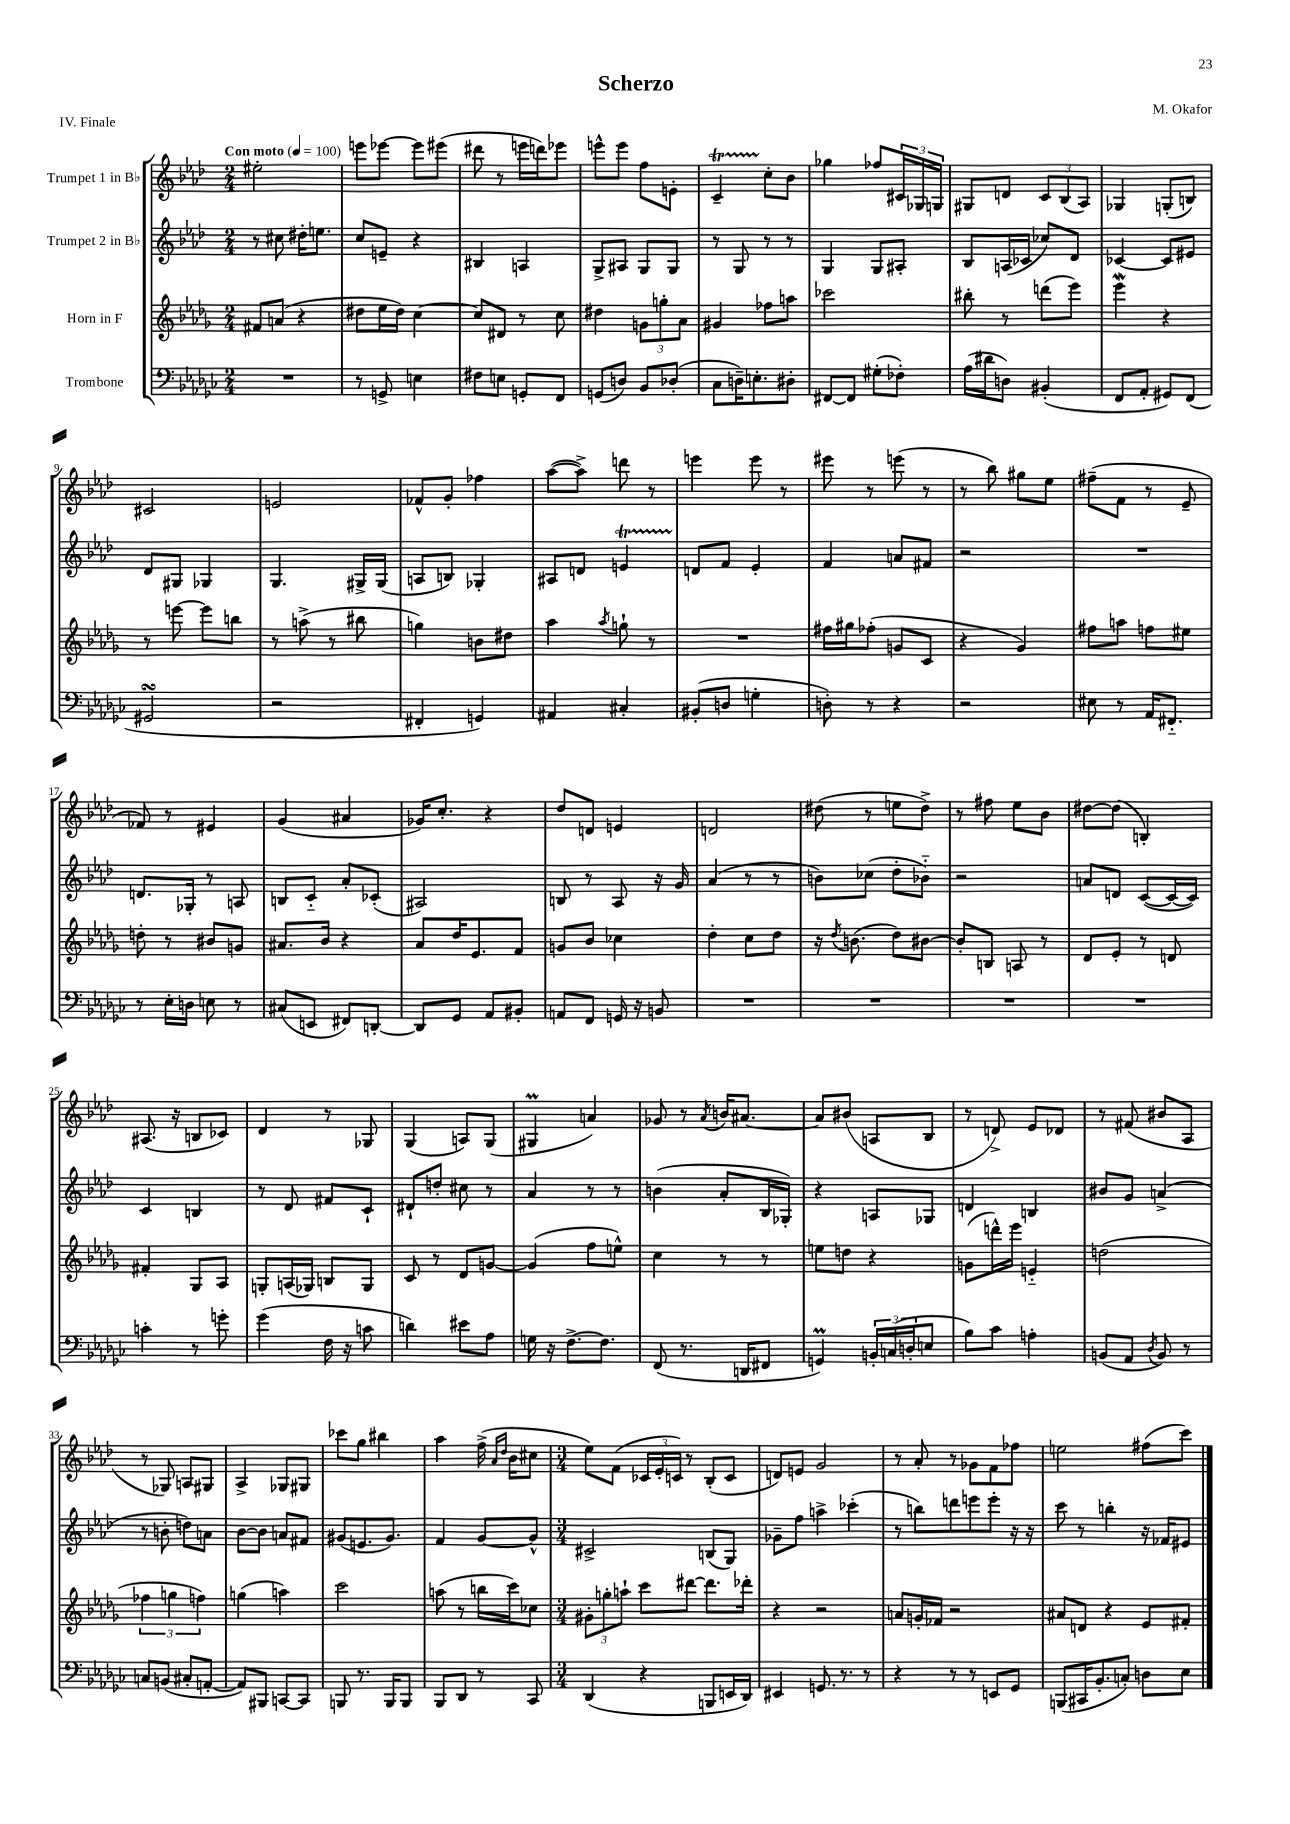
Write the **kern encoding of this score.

**kern	**kern	**kern	**kern
*staff4	*staff3	*staff2	*staff1
*clefF4	*clefG2	*clefG2	*clefG2
*k[b-e-a-d-g-c-]	*k[b-e-a-d-g-]	*k[b-e-a-d-]	*k[b-e-a-d-]
*M2/4	*M2/4	*M2/4	*M2/4
*MM100	*MM100	*MM100	*MM100
2r	8f#	8r	2ee#'
.	(8a	8cc#	.
.	4r	16dd#'	.
.	.	8.ee	.
=	=	=	=
8r	8dd#	8cc	8eee
8GG^	16ee-	8e~	[8eee-
.	16dd#)	.	.
4E	[4cc	4r	8eee-]
.	.	.	(8eee#
=	=	=	=
8F#	8cc]	4B#	8ddd#
8E	8d#	.	8r
8GG'	8r	4A	16eee
.	.	.	16ddd)
8FF	8cc	.	8eee-
=	=	=	=
(8GG	4dd#	8G^	8eee^^
8D)	.	8A#	8eee
8BB-	12g	8G	8ff
.	12gg'	.	.
(8D-'	.	8G	8e'
.	12a-	.	.
=	=	=	=
8C-	4g#	8r	4c~
16D~)	.	8G	.
8.E'	.	.	.
.	8ff-	8r	8cc'
8D#'	8aa	8r	8b-
=	=	=	=
[8FF#	2ccc-	4G	4gg-
8FF#]	.	.	.
(8G#'	.	8G	8ff-
8F-')	.	8A#'	24c#
.	.	.	24G-
.	.	.	24G
=	=	=	=
(16A-	8bb#'	8B-	8G#
16d#	.	.	.
8D)	8r	(16A	8d
.	.	16c-	.
(4BB#'	(8ddd	8cc-)	12c
.	.	.	(12B-
.	8eee-)	8d-	.
.	.	.	12A-)
=	=	=	=
8FF	4eee-	[4c-	4G-
8AA-'	.	.	.
8GG#)	4r	8c-]	(8G'
(8FF	.	8e#	8B)
=	=	=	=
2GG#	8r	8d-	2c#
.	[8eee	8G#	.
.	8eee]	4G-	.
.	8bb	.	.
=	=	=	=
2r	8r	4.G	2e
.	(8aa^	.	.
.	8r	.	.
.	8bb#	16G#^	.
.	.	(16G#	.
=	=	=	=
4FF#'	4gg)	8A	8f-^^
.	.	8B)	8g'
4GG)	8b	4G-'	4ff-
.	8dd#	.	.
=	=	=	=
4AA#	4aa-	8A#	([8aa-
.	.	8d	8aa-^])
.	8qaa-	.	.
4C#'	8gg`	4e	8ddd
.	8r	.	8r
=	=	=	=
(8BB#'	2r	8d	4eee
8D	.	8f	.
4G'	.	4e-'	8eee
.	.	.	8r
=	=	=	=
8D')	16ff#	4f	8eee#
.	16gg#	.	.
8r	(8ff-'	.	8r
4r	8g	8a	(8eee
.	8c	8f#	8r
=	=	=	=
2r	4r	2r	8r
.	.	.	8bb-)
.	4g-)	.	8gg#
.	.	.	8ee-
=	=	=	=
8E#	8ff#	2r	(8ff#~
8r	8aa	.	8f
16AA-	8ff	.	8r
8.FF#'~	.	.	.
.	8ee#	.	8e-~
=	=	=	=
8r	8dd'	8.d	8f-)
16E-'	8r	.	8r
16D	.	16G-'	.
8E	8b#	8r	4e#
8r	8g	8A	.
=	=	=	=
(8C#	8.a#	8B	(4g
8EE	.	8c'~	.
.	16b-	.	.
8FF#)	4r	8a-'	4a#
[8DD'	.	(8c-'	.
=	=	=	=
8DD]	8a-	2A#)	16g-)
.	.	.	8.cc'
8GG-	16dd-	.	.
.	8.e-	.	.
8AA-	.	.	4r
8BB#'	8f	.	.
=	=	=	=
8AA	8g	8B	8dd-
8FF	8b-	8r	8d
16GG	4cc-	8A-	4e
16r	.	.	.
8BB	.	16r	.
.	.	16g	.
=	=	=	=
2r	4dd-'	(4a-	2d
.	8cc	8r	.
.	8dd-	8r	.
=	=	=	=
2r	16r	8b)	(8dd#
.	8qdd-	.	.
.	(8.b	.	.
.	.	(8cc-	8r
.	8dd-)	8dd-'	8ee
.	[8b#	8b-'~)	8dd#^)
=	=	=	=
2r	8b#']	2r	8r
.	8B	.	8ff#
.	8A	.	8ee-
.	8r	.	8b-
=	=	=	=
2r	8d-	8a	[8dd#
.	8e-'	8d	(8dd#]
.	8r	([8c	4B')
.	8d	16c_	.
.	.	16c])	.
=	=	=	=
4c'	4f#'	4c	(8.A#
.	.	.	16r
8r	8G-	4B	8B
8g'	8A-	.	8c-)
=	=	=	=
(4g-	8G'	8r	4d-
.	(16A	8d-	.
.	16G-)	.	.
16F	8B	8f#	8r
16r	.	.	.
8c	8G-	8c`	8G-
=	=	=	=
4d)	8c	8d#`	(4G
.	8r	8dd'	.
8e#	8d-	8cc#	8A)
8A-	[8g	8r	(8G
=	=	=	=
16G	(4g]	4a-	4G#
16r	.	.	.
[8.F^	.	.	.
.	8ff	8r	4a)
8.F]	.	.	.
.	8ee^^)	8r	.
=	=	=	=
(8FF	4cc	(4b	8g-
8.r	.	.	8r
.	.	.	8qa-
.	8r	8a-'	16b
16DD	.	.	[8.a#
8FF#	8r	16B-	.
.	.	16G-')	.
=	=	=	=
4GG)	8ee	4r	8a#]
.	8dd	.	(8b#
24BB'	4r	8A	8A
(24C	.	.	.
24D'	.	.	.
8E	.	8G-	8B-
=	=	=	=
8B-)	(8g	4d	8r
8c-	16ddd^^)	.	8d^)
.	16eee-	.	.
4A'	4e'~	4B	8e-
.	.	.	8d-
=	=	=	=
(8BB	(2dd	8b#	8r
8AA-	.	8g	(8f#
8qD-	.	.	.
8BB)	.	(4a^	8b#
8r	.	.	8A-
=	=	=	=
8C	6ff-	8r	8r
(8BB	.	8b'	8G-)
.	6gg	.	.
8C#'	.	8dd)	8A
.	6ff)	.	.
[8AA'	.	8a	8G#
=	=	=	=
8AA])	(4gg	[8b-	4A-^
8BBB#	.	8b-]	.
[8CC	4aa)	8a	8G-
8CC]	.	8f#	8G#
=	=	=	=
8BBB	2ccc	(8g#	8ccc-
8.r	.	8.e	8gg
.	.	.	4bb#
16BBB	.	8.g#)	.
8BBB	.	.	.
=	=	=	=
8BBB-	(8aa	4f	4aa-
8DD-	8r	.	.
8r	16bb	[8g	(16ff^
.	.	.	16qqa-
.	.	.	16qqdd-
.	16ccc)	.	16b-
8CC-	8cc-	8g^^]	8cc#
=	=	=	=
*M3/4	*M3/4	*M3/4	*M3/4
(4DD-	12g#'	2c#^	8ee-)
.	12gg'	.	.
.	.	.	(8f
.	12aa`	.	.
4r	8ccc	.	24c-
.	.	.	24e-'
.	.	.	24c)
.	[8ddd#	.	8r
8BBB	8.ddd#]	(8B	(8B-'
16EE	.	8G)	8c
16DD-)	16ddd-'	.	.
=	=	=	=
4EE#	4r	8g-~	8d)
.	.	8ff	8e
8.GG	2r	4aa^	2g
8.r	.	.	.
.	.	(4ccc-'	.
8r	.	.	.
=	=	=	=
4r	8a	8r	8r
.	16g'	8bb)	8a-'
.	16f-	.	.
8r	2r	8ddd	8r
8r	.	8eee	8g-
8EE	.	8eee'	8f
8GG-	.	16r	8ff-
.	.	16r	.
=	=	=	=
(8BBB	8a#	8ccc	2ee
16CC#	8d	8r	.
8.BB-'	.	.	.
.	4r	4bb'	.
8C')	.	.	.
8D	8e-	16r	(8ff#
.	.	16f-	.
8E-	8f#'	8e#	8ccc)
==	==	==	==
*-	*-	*-	*-
